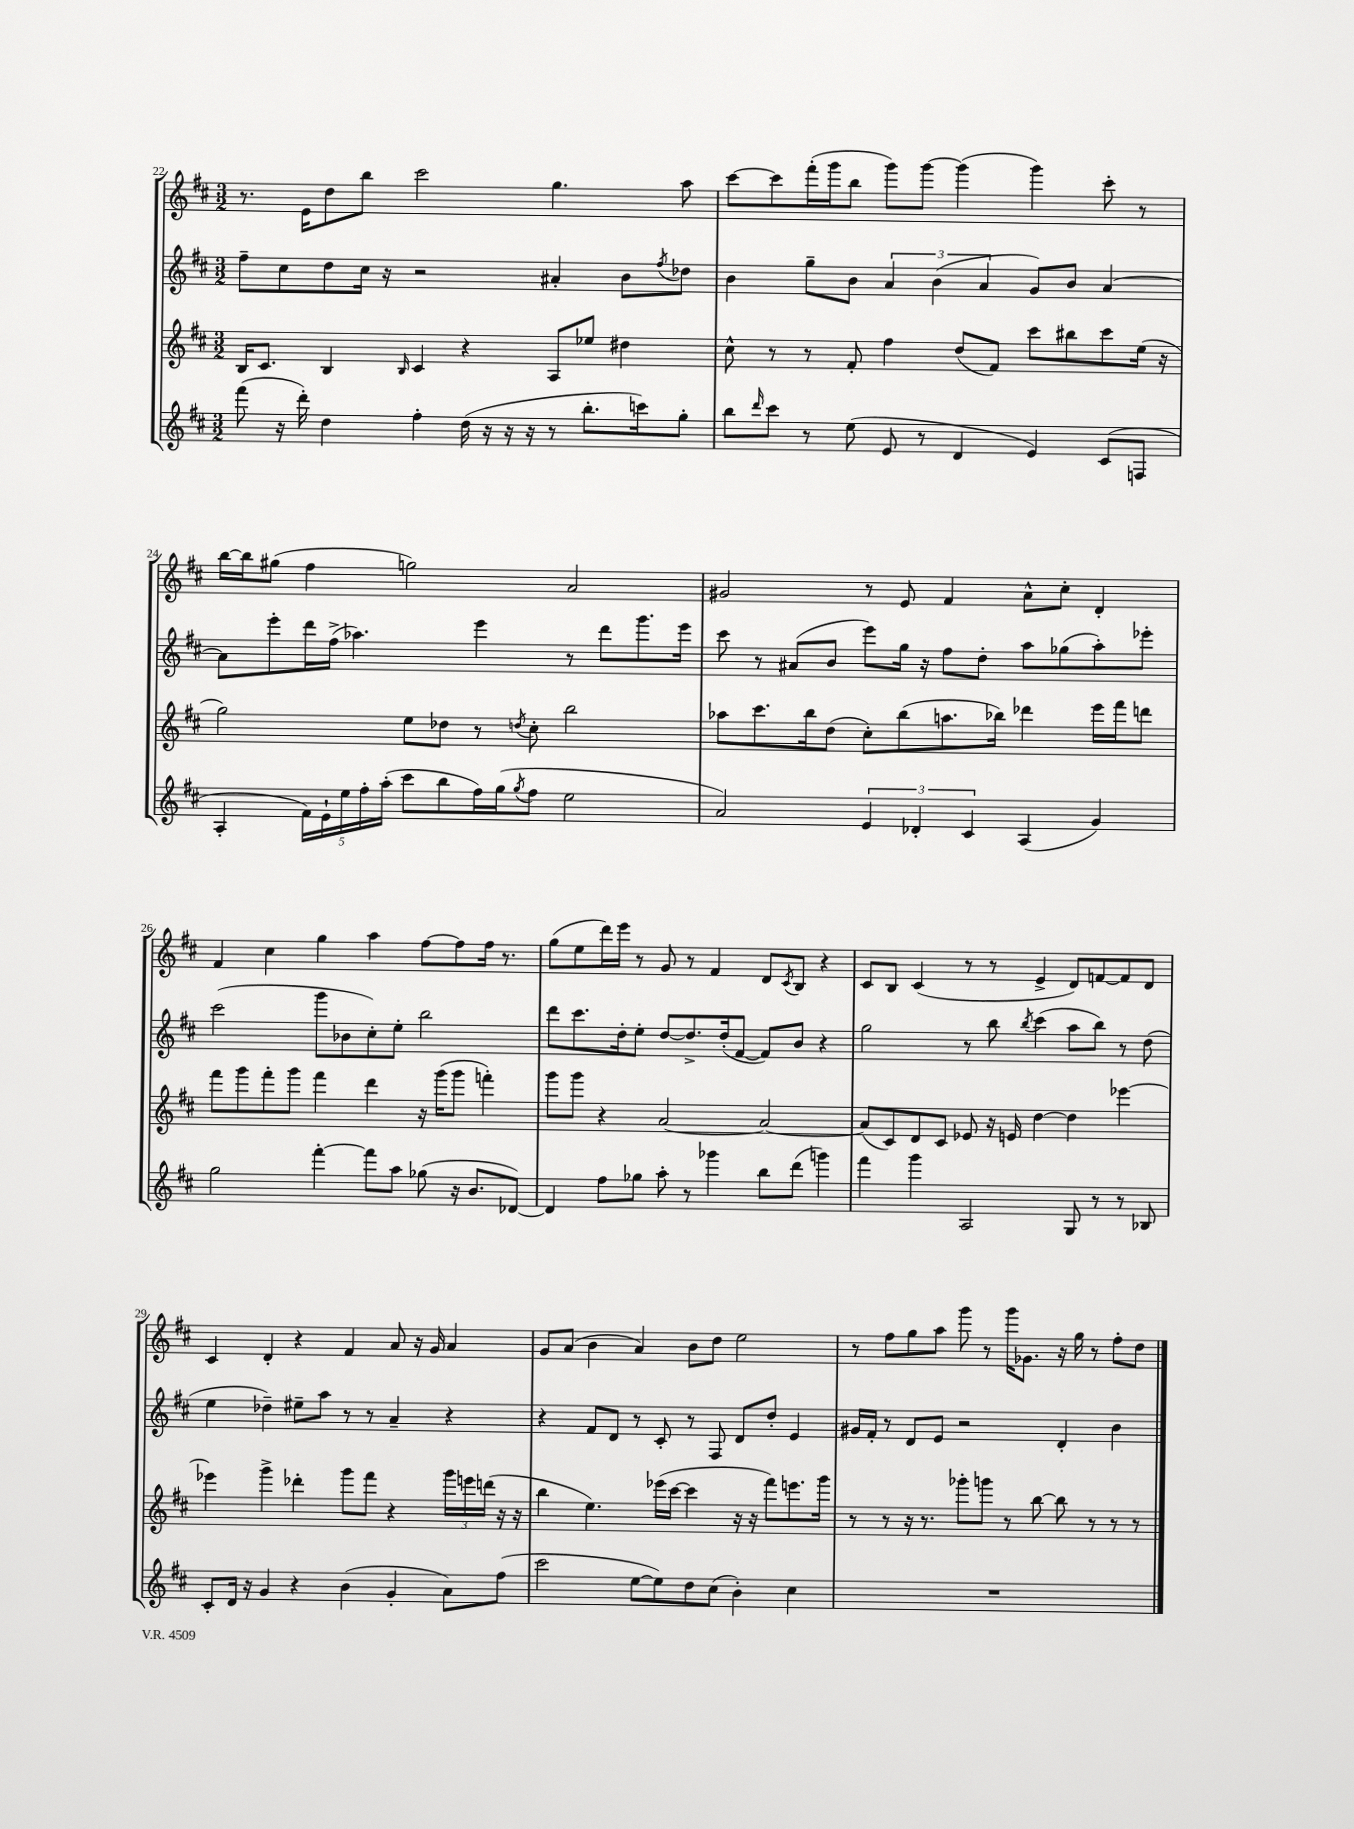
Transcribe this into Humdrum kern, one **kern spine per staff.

**kern	**kern	**kern	**kern
*part4	*part3	*part2	*part1
*staff4	*staff3	*staff2	*staff1
*clefG2	*clefG2	*clefG2	*clefG2
*k[f#c#]	*k[f#c#]	*k[f#c#]	*k[f#c#]
*M3/2	*M3/2	*M3/2	*M3/2
=22	=22	=22	=22
(8fff#\	16B/KL	8ff#~\L	8.r
.	8.c#/J	.	.
16r	.	8cc#\	.
16ddd'\)	.	.	16e\KL
4dd\	4B/	8dd\	8dd\
.	.	16cc#\Jk	8bb\J
.	.	16r	.
.	16qqB/	.	.
4ff#'\	4c#/	2r	2ccc#\
(16dd\	4r	.	.
16r	.	.	.
16r	.	.	.
16r	.	.	.
8r	8A/L	4a#X'/	4.gg\
8.bb'\L	8ee-X/J	.	.
.	4dd#X\	8b\L	.
16cccn\k)	.	.	.
.	.	8qff#/	.
8gg'\J	.	8dd-X\J	8aa\
=23	=23	=23	=23
8bb\L	8cc#^^\	4b\	[8ccc#\L
16qqddd/	.	.	.
8ccc#\J	8r	.	8ccc#\]
8r	8r	8gg~\L	(16fff#'\L
.	.	.	16ggg\J
(8ee\	8f#'/	8b\J	8bb\J
8e/	4ff#\	6a/	8ggg\L)
8r	.	.	[8ggg\J
.	.	(6b\	.
4d/	(8dd/L	.	(4ggg\]
.	.	6a/	.
.	8f#/J)	.	.
4e/)	8ccc#\L	8g/L)	4ggg\)
.	8bb#X\	8b/J	.
(8c#/L	8ccc#\	[4a/	8ccc#'\
8Fn/J	(16ee\Jk	.	8r
.	16r	.	.
!!LO:LB:g=z
=24	=24	=24	=24
4A'/	2gg\)	8a\L]	[16bb\LL
.	.	.	16bb\J]
.	.	8eee'\	(8gg#X\J
20f#\LL)	.	16ddd\L	4ff#\
20e`\	.	.	.
.	.	(16ff#^\JJ	.
20ee\	.	.	.
.	.	4.aa-X\)	.
20ff#'\	.	.	.
(20aa'\JJ	.	.	.
8ccc#\L	8ee\L	.	2ggn\)
8bb\	8dd-X\J	.	.
16ff#\L)	8r	4eee\	.
(16gg\J	.	.	.
8qgg/	8qddn/	.	.
8ff#\J	8cc#'\	.	.
2ee\	2bb\	8r	2a/
.	.	8ddd\L	.
.	.	8.ggg\	.
.	.	16eee\Jk	.
=25	=25	=25	=25
2a/)	8aa-X\L	8ccc#\	2g#X/
.	8.ccc#\	8r	.
.	.	(8a#X/L	.
.	16bb\k	.	.
.	(8dd\J	8b/J	.
6e/	8cc#'\L)	8eee\L)	8r
.	(8bb\	16gg\Jk	8e/
6d-X'/	.	.	.
.	.	16r	.
.	8.aan\	8ff#\L	4f#/
6c#/	.	.	.
.	.	8dd'\J	.
.	16bb-X\Jk)	.	.
(4A/	4ddd-X\	8aa\L	8a^^\L
.	.	(8gg-X\	8cc#'\J
4g/)	16eee\LL	8aa'\)	4d'/
.	16fff#\J	.	.
.	8dddn\J	8eee-X'\J	.
!!LO:LB:g=z
=26	=26	=26	=26
2gg\	8fff#\L	(2ccc#\	4f#/
.	8ggg\	.	.
.	8fff#'\	.	4cc#\
.	8ggg\J	.	.
[4fff#'\	4fff#\	8ggg\L	4gg\
.	.	8b-X\	.
8fff#\L]	4ddd\	8cc#'\)	4aa\
8aa\J	.	8ee'\J	.
(8gg-X\	16r	2bb\	[8ff#\L
.	(16ggg\KL	.	.
16r	8ggg\J	.	8ff#\]
8.b/L	.	.	.
.	4fffn'\)	.	16ff#\Jk
.	.	.	8.r
[8d-X/J)	.	.	.
=27	=27	=27	=27
4d-/]	8ggg\L	8ddd\L	(8gg\L
.	8ggg\J	8.ccc#\	8ee\
8ff#\L	4r	.	16ddd\L)
.	.	16dd'\k	16eee\JJ
8gg-X\J	.	8ee'\J	8r
8aa'\	[2a/	[8dd/L	8g/
8r	.	8.dd^/]	8r
4ggg-X\	.	.	4f#/
.	.	(16dd'/k	.
.	.	[8f#/J	.
8bb\L	2a/_	8f#/L])	8d/L
.	.	.	8qc#/
(8ddd\J	.	8b/J	8B/J
4gggn\)	.	4r	4r
=28	=28	=28	=28
4fff#\	(8a/L]	2gg\	8c#/L
.	8c#/)	.	8B/J
4ggg\	8d/	.	(4c#/
.	8c#/J	.	.
2A/	8e-X/	8r	8r
.	16r	8bb\	8r
.	16en/	.	.
.	.	8qbb/	.
.	[4dd\	(4ccc#\	4e^/
8G/	4dd\]	8aa\L	8d/L)
8r	.	8bb\J)	[8fn/
8r	[4eee-X\	8r	8f/]
8B-X/	.	(8dd\	8d/J
!!LO:LB:g=z
=29	=29	=29	=29
8c#'/L	4eee-X\]	4ee\	4c#/
16d/Jk	.	.	.
16r	.	.	.
4g/	4ggg^\	4dd-X~\)	4d'/
4r	4ddd-X'\	8ee#X~\L	4r
.	.	8aa\J	.
(4b\	8ggg\L	8r	4f#/
.	8fff#\J	8r	.
4g'/	4r	4a~/	8a/
.	.	.	16r
.	.	.	16g/
8a\L)	24ggg\LL	4r	4a/
.	24eeen\	.	.
.	(24dddn\JJ	.	.
(8ff#\J	16r	.	.
.	16r	.	.
=30	=30	=30	=30
2ccc#\	4bb\	4r	8g/L
.	.	.	(8a/J
.	4.ee\)	8f#/L	4b\
.	.	8d/J	.
[8ee\L	.	8r	4a/)
8ee\])	(16eee-X\LL	8c#'/	.
.	[16ccc#\JJ	.	.
8dd\	4ccc#\]	8r	8b\L
(8cc#\J	.	8F#/	8dd\J
4b'\)	16r	8d/L	2ee\
.	16r	.	.
.	8fff#\L)	8dd'/J	.
4cc#\	8.eeen\	4e/	.
.	16ggg\Jk	.	.
=31	=31	=31	=31
1.r	8r	16g#X/LL	8r
.	.	16f#'/JJ	.
.	8r	8r	8ff#\L
.	16r	8d/L	8gg\
.	8.r	.	.
.	.	8e/J	8aa\J
.	8ggg-X'\L	2r	8ggg\
.	8gggn\J	.	8r
.	8r	.	16ggg\KL
.	.	.	8.g-X\J
.	[8bb\	.	.
.	8bb\]	4d'/	16r
.	.	.	16gg\
.	8r	.	8r
.	8r	4b\	8ff#'\L
.	8r	.	8dd\J
==	==	==	==
*-	*-	*-	*-
